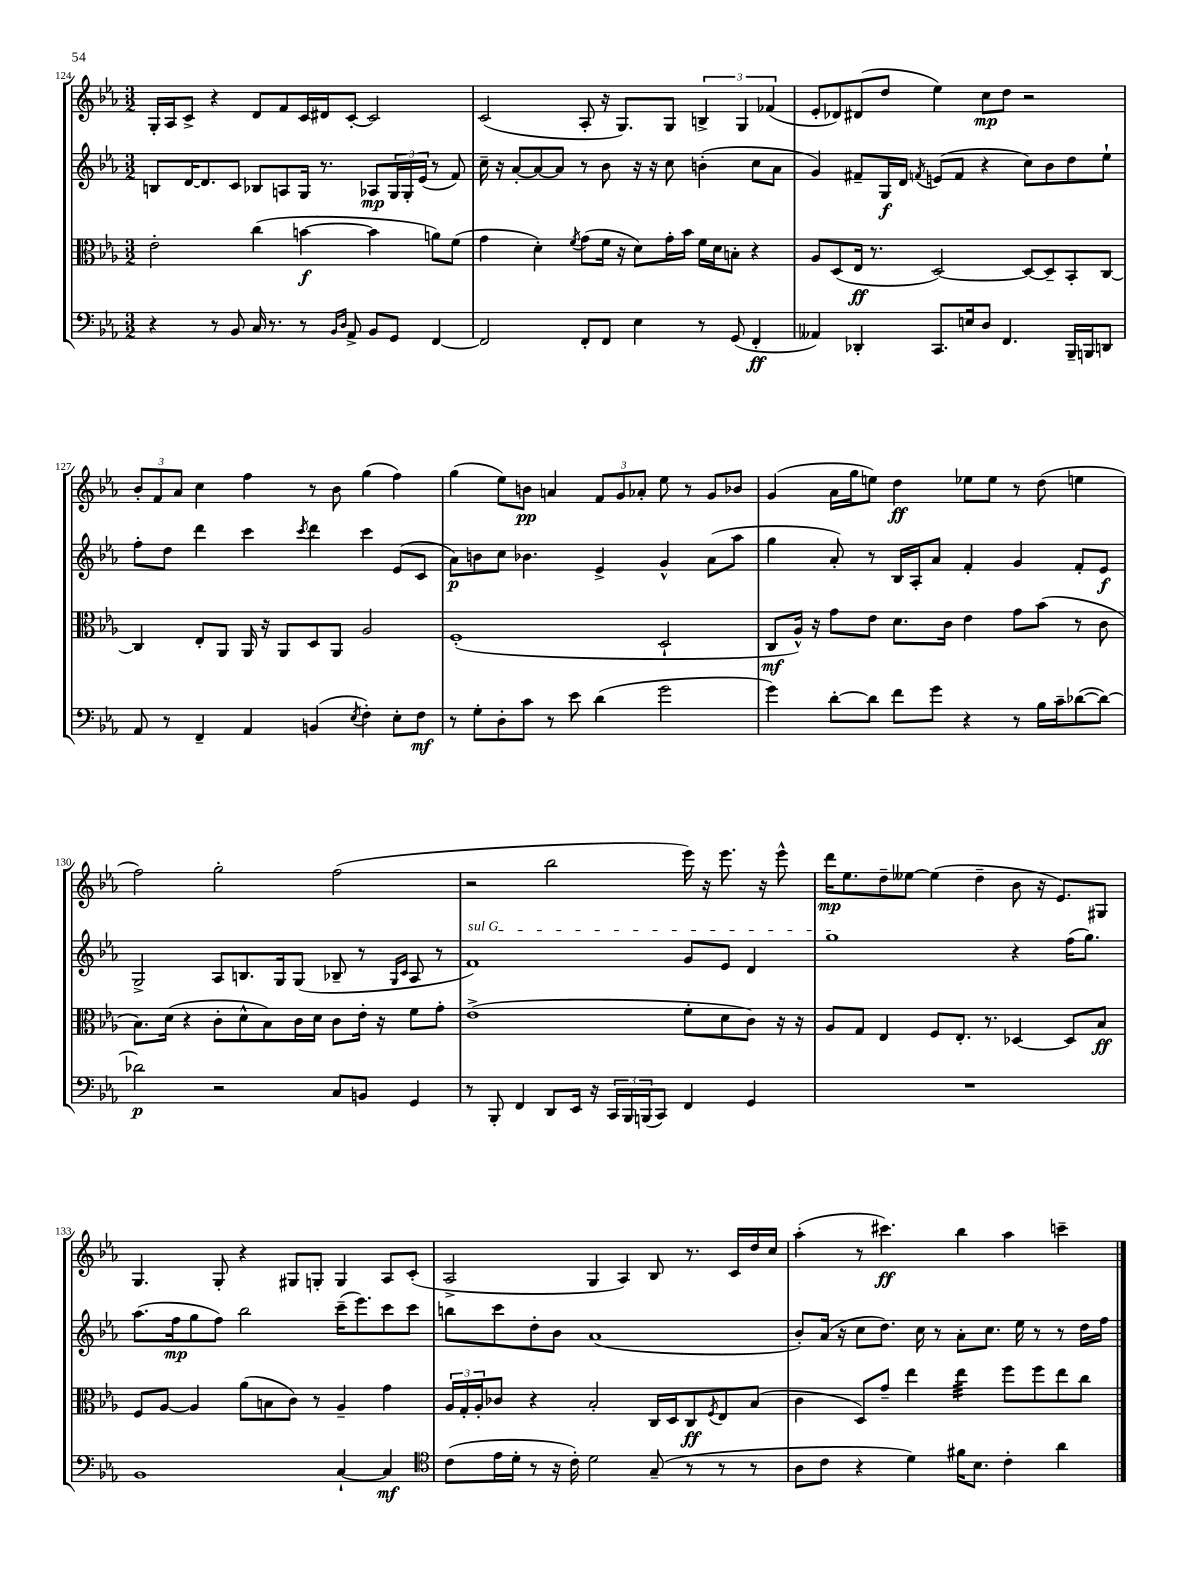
<<
\new StaffGroup <<
\new Staff = "s0" {
    \clef treble \key ees \major \numericTimeSignature \time 3/2
    g16-. aes16 c'8-> r4 d'8 f'8 c'16 dis'16 c'8~-. c'2 |
    c'2( aes8-. r16 g8.) g8 \tuplet 3/2 { b4-> g4 fes'4( } |
    ees'8-. des'8) dis'8( d''8 ees''4) c''8\mp d''8 r2 |
    \tuplet 3/2 { bes'8-. f'8 aes'8 } c''4 f''4 r8 bes'8 g''4( f''4) |
    g''4( ees''8) b'8\pp a'4 \tuplet 3/2 { f'8 g'8 aes'8-. } ees''8 r8 g'8 bes'8 |
    g'4( aes'16 g''16 e''8) d''4\ff ees''8 ees''8 r8 d''8( e''4 |
    f''2) g''2-. f''2( |
    r2 bes''2 ees'''16) r16 ees'''8. r16 ees'''8-^ |
    d'''16\mp ees''8. d''8-- eeses''8~ eeses''4( d''4-- bes'8 r16 ees'8.) gis8 |
    g4. g8-. r4 gis8 g8-. g4 aes8 c'8-.( |
    aes2-> g4 aes4) bes8 r8. c'16 d''16 c''16 |
    aes''4-.( r8 cis'''4.\ff) bes''4 aes''4 c'''4-- \bar "|." |
}
\new Staff = "s1" {
    \clef treble \key ees \major \numericTimeSignature \time 3/2
    b8 d'16~ d'8. c'8 bes8 a8 g16 r8. aes8\mp \tuplet 3/2 { g16 g16-. ees'16( } r8 f'8) |
    c''16-- r16 aes'8~-. aes'8~ aes'8 r8 bes'8 r16 r16 c''8 b'4-.( c''8 aes'8 |
    g'4) fis'8-- g16\f d'16 \acciaccatura { f'8 } e'8( f'8 r4 c''8) bes'8 d''8 ees''8-! |
    f''8-. d''8 d'''4 c'''4 \acciaccatura { c'''8 } d'''4 c'''4 ees'8( c'8 |
    aes'8\p) b'8 c''8 bes'4. ees'4-> g'4-^ aes'8( aes''8 |
    g''4 aes'8-.) r8 bes16 aes16-. aes'8 f'4-. g'4 f'8-. ees'8\f |
    g2-> aes8 b8. g16 g8( bes8-- r8 \grace { g16 c'16 } aes8 r8 |
    \once \override TextSpanner.bound-details.left.text = \markup { \italic "sul G" } f'1\startTextSpan) g'8 ees'8 d'4 |
    g''1\stopTextSpan r4 f''16( g''8.) |
    aes''8.( f''16\mp g''8 f''8) bes''2 c'''16--( ees'''8.) c'''8 c'''8 |
    b''8 c'''8 d''8-. bes'8 aes'1( |
    bes'8-.) aes'16( r16 c''8 d''8.) c''16 r8 aes'8-. c''8. ees''16 r8 r8 d''16 f''16 \bar "|." |
}
\new Staff = "s2" {
    \clef alto \key ees \major \numericTimeSignature \time 3/2
    ees'2-. c''4( b'4~\f b'4 a'8) f'8( |
    g'4 d'4-.) \acciaccatura { f'8 } g'8( f'16 r16 d'8) g'16-. bes'16 f'16 d'16 b8-. r4 |
    aes8 d8( ees16\ff r8. d2~) d8~ d8-- bes,8-. c8~ |
    c4 ees8-. aes,8 aes,16 r16 aes,8 d8 aes,8 aes2 |
    f1-.( d2-! |
    c8\mf aes16-^) r16 g'8 ees'8 d'8. c'16 ees'4 g'8 bes'8( r8 c'8 |
    bes8.) d'16( r4 c'8-. d'8-^ bes8) c'16 d'16 c'8 ees'16-. r16 f'8 g'8-. |
    ees'1->( f'8-. d'8 c'8) r16 r16 |
    aes8 g8 ees4 f8 ees8.-. r8. des4~ des8 bes8\ff |
    f8 aes8~ aes4 aes'8( b8 c'8) r8 aes4-- g'4 |
    \tuplet 3/2 { aes16 g16-. aes16-. } ces'8 r4 bes2-. c16 d16 c8\ff \acciaccatura { f8 } ees8 bes8( |
    c'4 d8) g'8-- ees''4 ees''4:32 f''8 f''8 ees''8 c''8 \bar "|." |
}
\new Staff = "s3" {
    \clef bass \key ees \major \numericTimeSignature \time 3/2
    r4 r8 bes,8 c16 r8. r8 \grace { bes,16 d16 } aes,8-> bes,8 g,8 f,4~ |
    f,2 f,8-. f,8 ees4 r8 g,8( f,4-.\ff |
    aeses,4) des,4-. c,8. e16 d8 f,4. bes,,16-- b,,16 d,8 |
    aes,8 r8 f,4-- aes,4 b,4( \acciaccatura { ees8 } f4-.) ees8-. f8\mf |
    r8 g8-. d8-. c'8 r8 ees'8 d'4( g'2 |
    g'4) d'8~-. d'8 f'8 g'8 r4 r8 bes16 c'16-- des'8~( des'8~) |
    des'2\p r2 c8 b,8 g,4 |
    r8 bes,,8-. f,4 d,8 ees,16 r16 \tuplet 3/2 { c,16 bes,,16 b,,16( } c,8) f,4 g,4 |
    R1. |
    bes,1 c4~-! c4\mf |
    \clef tenor c'8( ees'16 d'16-. r8 r16 c'16-.) d'2 g8--( r8 r8 r8 |
    aes8 c'8 r4 d'4) fis'16 bes8. c'4-. aes'4 \bar "|." |
}
>>
>>
\layout { \context { \Score currentBarNumber = #124 } }
